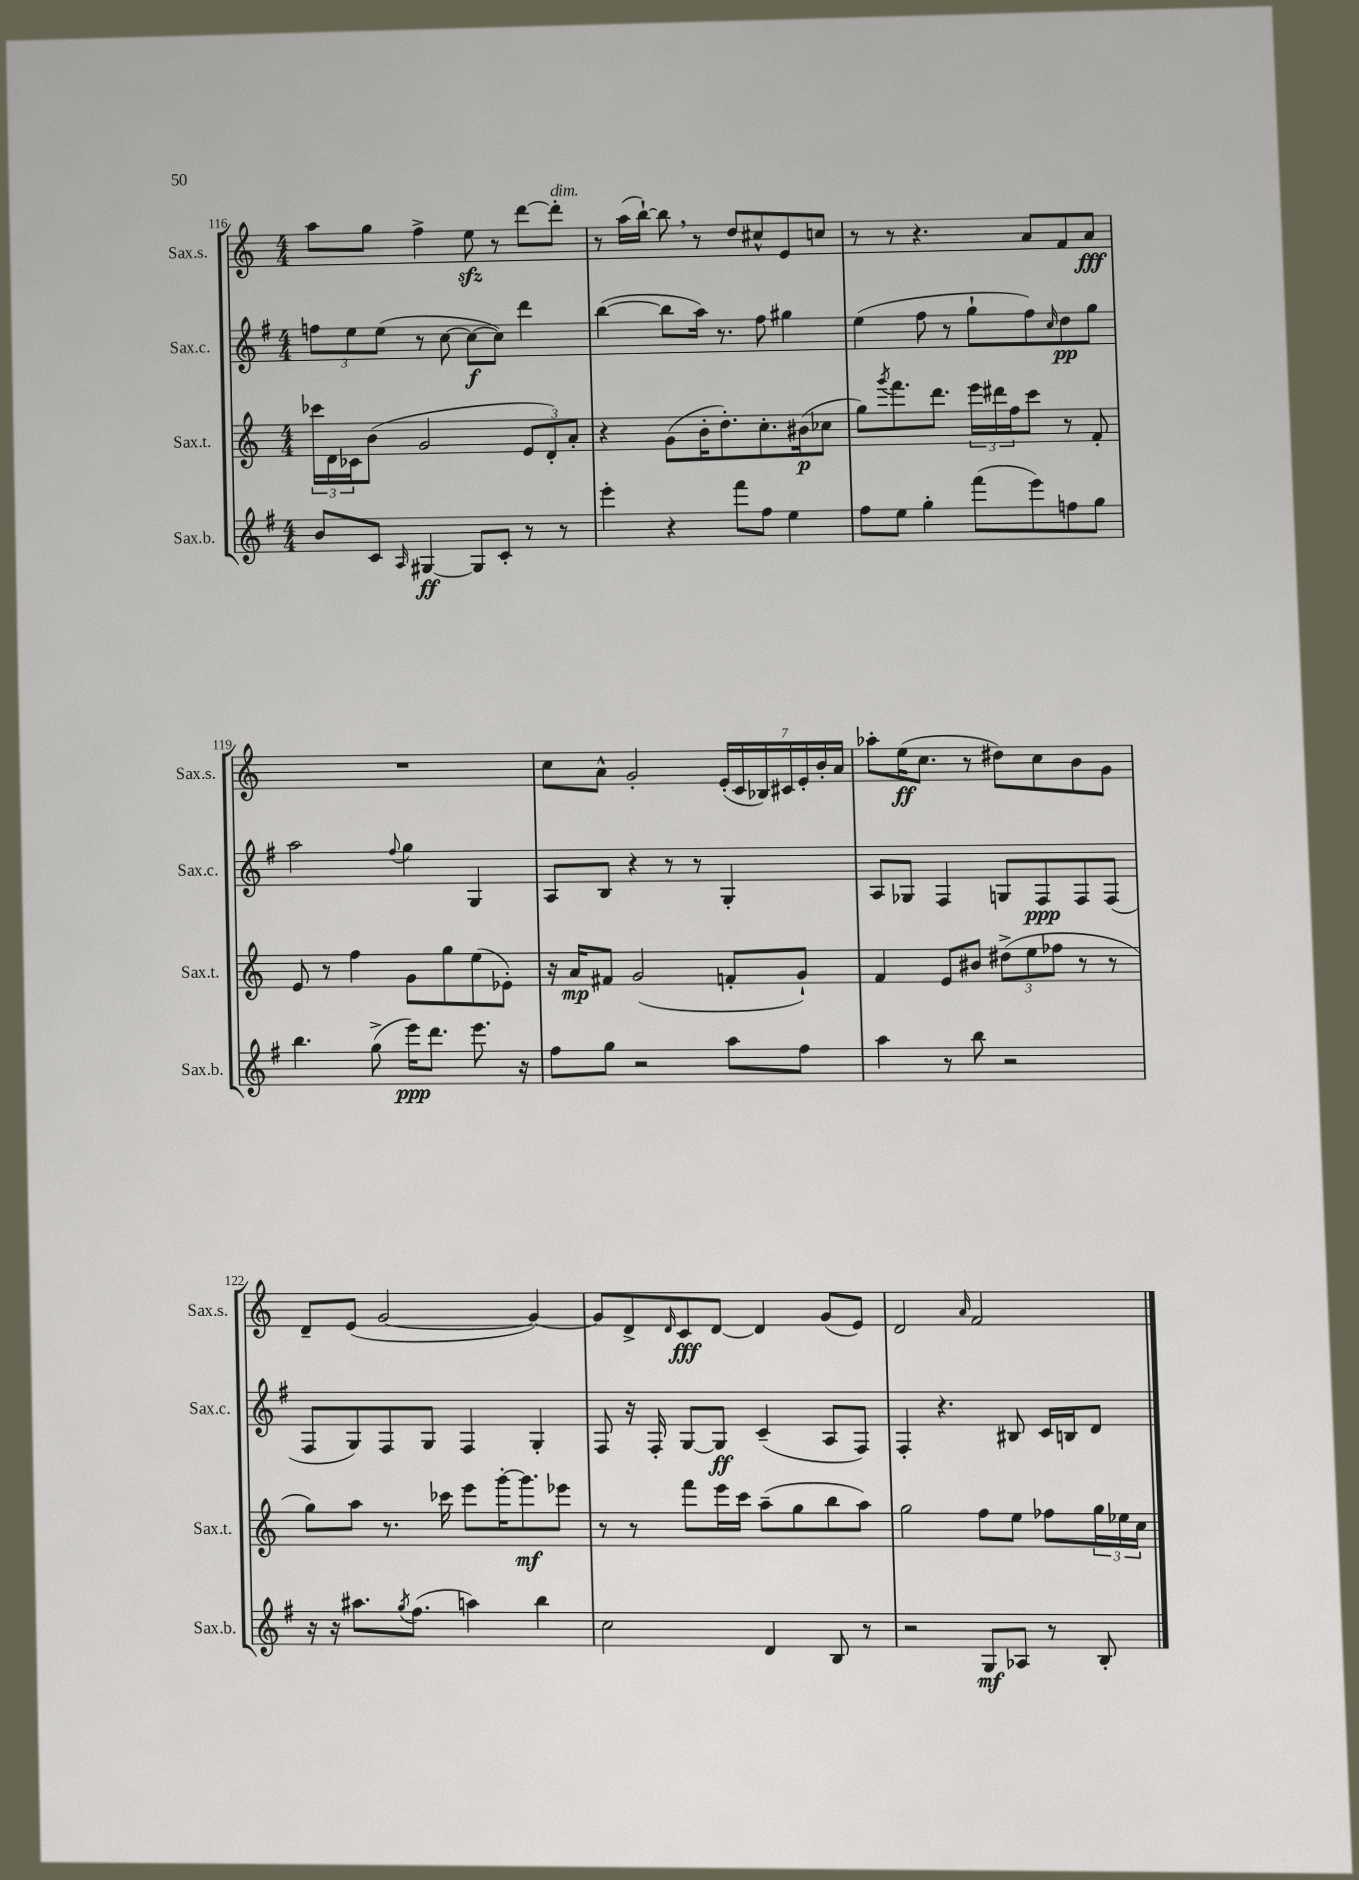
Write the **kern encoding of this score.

**kern	**kern	**kern	**kern
*staff4	*staff3	*staff2	*staff1
*clefG2	*clefG2	*clefG2	*clefG2
*k[f#]	*k[]	*k[f#]	*k[]
*M4/4	*M4/4	*M4/4	*M4/4
8b	24ccc-	12ff	8aa
.	24d	.	.
.	24c-	12ee	.
8c	(8b	.	8gg
.	.	(12ee	.
16qqA	.	.	.
[4G#	2g	8r	4ff^
.	.	[8cc	.
8G#]	.	8cc_	8ee
8c'	.	8cc])	8r
8r	12e	4ddd	[8ddd
.	12d')	.	.
8r	.	.	8ddd']
.	12a'	.	.
=	=	=	=
4eee'	4r	([4bb	8r
.	.	.	(16aa
.	.	.	[16bb`)
4r	(8g	8bb]	8bb]
.	16b'	16aa)	8r
.	8.dd')	8.r	.
8fff#	.	.	8dd
8ff#	8.cc'	8ff#	8cc#^^
4ee	.	4gg#	8e
.	(16b#	.	.
.	8cc-	.	8cc
=	=	=	=
8ff#	8gg)	(4ee	8r
.	8qggg	.	.
8ee	8.fff	.	8r
4gg'	.	8ff#	4.r
.	8.ddd	.	.
.	.	8r	.
(8fff#	24eee	8gg`	.
.	24ddd#	.	.
.	24ff	.	.
8eee)	8ccc	8ff#)	8a
.	.	16qqcc	.
8ff	8r	8dd	8f
8gg	8f'	8gg	8a
=	=	=	=
4.bb	8e	2aa	1r
.	8r	.	.
.	4ff	.	.
(8gg^	.	.	.
.	.	8qqff#	.
16eee)	8g	4gg	.
8.ddd	.	.	.
.	8gg	.	.
8.eee	(8ee	4G	.
.	8e-')	.	.
16r	.	.	.
=	=	=	=
8ff#	16r	8A	8cc
.	16a	.	.
8gg	8f#	8B	8a^^
2r	(2g	4r	2g'
.	.	8r	.
.	.	8r	.
8aa	8f'	4G'	(28e'
.	.	.	28c
.	.	.	28B-)
.	.	.	28c#
8ff#	8g`)	.	.
.	.	.	28e'
.	.	.	28b'
.	.	.	28a
=	=	=	=
4aa	4f	8A	8aa-'
.	.	8G-	(16ee
.	.	.	8.cc
8r	8e	4F#	.
8bb	8b#	.	8r
2r	(12dd#^	8G	8dd#)
.	12ee	.	.
.	.	8F#	8cc
.	12ff-	.	.
.	8r	8F#	8b
.	8r	(8F#	8g
=	=	=	=
16r	8gg)	8F#	8d~
16r	.	.	.
8.aa#	8aa	8G)	(8e
.	8.r	8F#	[2g
8qgg	.	.	.
(8.ff#	.	.	.
.	.	8G	.
.	16ccc-	.	.
4aa)	8eee	4F#	.
.	[16ggg'	.	.
.	8.ggg]	.	.
4bb	.	4G'	4g_)
.	8eee-	.	.
=	=	=	=
2cc	8r	8F#	8g]
.	8r	16r	8d^
.	.	16F#'	.
.	.	.	16qqd
.	8fff	[8G	8c
.	16eee	8G]	[8d
.	16ccc	.	.
4d	(8aa~	(4c~	4d]
.	8gg	.	.
8B	8bb	8A	(8g
8r	8aa)	8F#)	8e)
=	=	=	=
2r	2gg	4F#'	2d
.	.	4.r	.
.	.	.	16qqa
8G	8ff	.	2f
8A-	8ee	8B#	.
8r	8ff-	16c	.
.	.	16B	.
8B'	24gg	8d	.
.	24ee-	.	.
.	24cc	.	.
==	==	==	==
*-	*-	*-	*-
